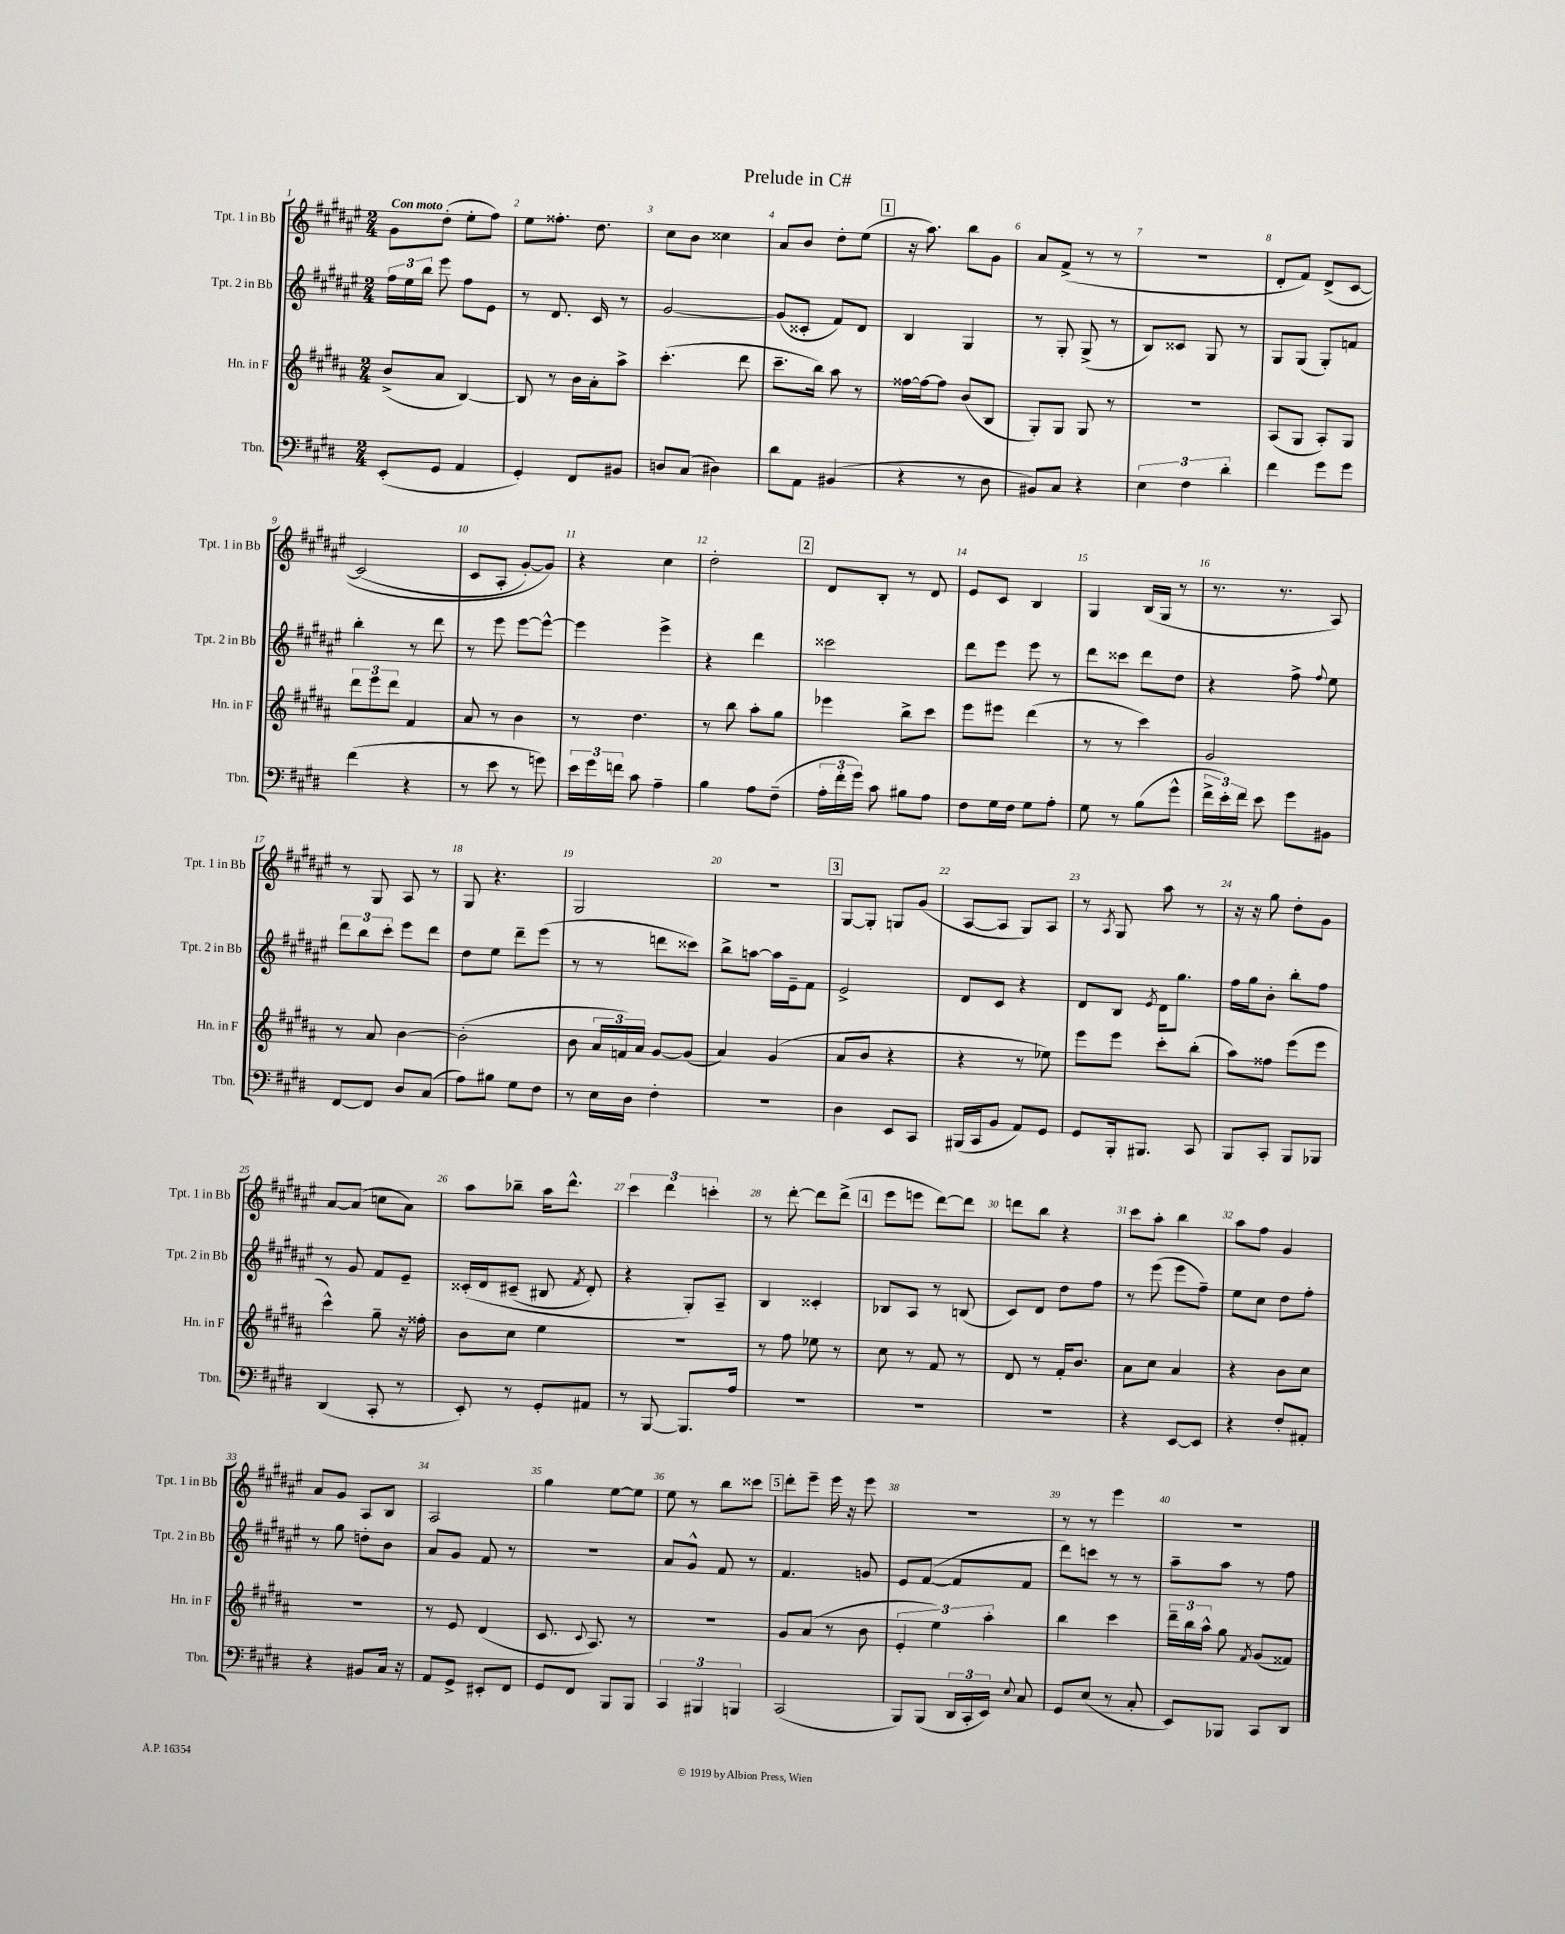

**kern	**kern	**kern	**kern
*part4	*part3	*part2	*part1
*staff4	*staff3	*staff2	*staff1
*I"Tbn.	*I"Hn. in F	*I"Tpt. 2 in Bb	*I"Tpt. 1 in Bb
*I'Tbn.	*I'Hn. in F	*I'Tpt. 2 in Bb	*I'Tpt. 1 in Bb
*clefF4	*clefG2	*clefG2	*clefG2
*k[f#c#g#d#]	*k[f#c#g#d#a#]	*k[f#c#g#d#a#e#]	*k[f#c#g#d#a#e#]
*M2/4	*M2/4	*M2/4	*M2/4
=1	=1	=1	=1
!	!	!	!LO:TX:a:B:t=Con moto
(8EE'/L	(8b^/L	24ff#\LL	8g#\L
.	.	24ee#\	.
.	.	24bb\JJ	.
8GG#/J	8a#/J	8eee#\	(8dd#'\J
4AA/	[4B/)	8ff#\L	8ee#'\L
.	.	8e#\J	8ff#\J)
=2	=2	=2	=2
4GG#'/)	8B/]	8r	8ee#\L
.	8r	8.d#/	8.ff##X'\J
8FF#/L	16b\LL	.	.
.	16a#'\J	16c#/	8.dd#\
8BB#X/J	8aa#^\J	8r	.
=3	=3	=3	=3
8Dn/L	(4.ccc#'\	[2g#/	8cc#\L
(8C#/J	.	.	8b\J
4D#X\)	.	.	4cc##X\
.	8ddd#\	.	.
=4	=4	=4	=4
8d#\L	8.ccc#~\L	(8g#/L]	8a#/L
8AA\J	.	8c##X'/J	8b/J
.	16bb\Jk)	.	.
(4BB#X/	8aa#\	8f#/L)	8dd#'\L
.	8r	8d#/J	(8ee#\J
!!LO:REH:place=s1:t=1
=5	=5	=5	=5
4r	[16ff##X\LL	4B/	16r
.	16ff##\J_	.	8.aa#\)
.	8ff##\J]	.	.
8r	(8b/L	4G#/	8bb\L
8D#\	8B/J	.	8g#\J
=6	=6	=6	=6
8BB#X/L)	8G#'/L)	8r	8a#/L
8C#/J	8G#/J	8G#'/	(8f#^/J
4r	8G#/	(8G#^/	8r
.	8r	8r	8r
=7	=7	=7	=7
6E\	2r	8B/L)	2r
.	.	8c##X/J	.
6F#\	.	.	.
.	.	8G#/	.
6d#'\	.	.	.
.	.	8r	.
=8	=8	=8	=8
4f#\	(8A#/L	8G#/L	8d#'/L
.	8G#/J	(8G#/J	8f#/J)
8g#\L	8A#'/L)	8G#'/L)	(8d#^/L
8g#\J	8G#/J	8fn/J	[8c#/J
!!LO:LB:g=z
=9	=9	=9	=9
(4f#\	12ddd#\L	4bb'\	(2c#/]
.	12eee\	.	.
.	12ddd#\J	.	.
4r	4f#/	8r	.
.	.	8ddd#\	.
=10	=10	=10	=10
8r	8a#/	8r	8c#/L
8e\	8r	8eee#\	8A#'/J
8r	4b\	[8eee#\L	[8g#'/L)
8gn\)	.	8eee#^^\J_	8g#/J])
=11	=11	=11	=11
24e\LL	8r	4eee#\]	4r
24g#\	.	.	.
24fn\JJ	.	.	.
8c#\	4.dd#\	.	.
4A~\	.	4eee#^\	4cc#\
=12	=12	=12	=12
4B\	8r	4r	2dd#'\
.	8bb\	.	.
8A\L	8aa#'\L	4ddd#\	.
(8F#~\J	8gg#\J	.	.
!!LO:REH:place=s1:t=2
=13	=13	=13	=13
24A'\LL	4eee-X\	2ccc##X\	8d#/L
24f#'\	.	.	.
24g#\JJ)	.	.	.
8c#\	.	.	8B'/J
8B#X\L	8bb^\L	.	8r
8A\J	8ccc#\J	.	8d#/
=14	=14	=14	=14
8F#\L	8eee\L	8ddd#\L	8e#/L
16G#\L	8eee#X\J	8eee#\J	8c#/J
16F#\JJ	.	.	.
8G#\L	(4ddd#\	8eee#\	4B/
8A'\J	.	8r	.
=15	=15	=15	=15
8G#\	8r	8ddd#\L	4G#/
8r	8r	8ccc##X\J	.
(8B\L	4ccc#\)	8ddd#\L	(16B/LL
.	.	.	16G#/JJ
8g#^^\J	.	8dd#\J	8r
=16	=16	=16	=16
24f#^\LL	2g#/	4r	8.r
24e'\)	.	.	.
24f#\JJ	.	.	.
8e\	.	.	.
.	.	.	8.r
8g#\L	.	8ff#^\	.
.	.	8qqff#/	.
8BB#X\J	.	8ee#\	8A#/)
!!LO:LB:g=z
=17	=17	=17	=17
[8FF#/L	8r	12ddd#\L	8r
.	.	12bb\	.
8FF#/J]	8a#/	.	8G#/
.	.	12ccc#'\J	.
8D#/L	[4b\	8eee#\L	8A#/
(8C#/J	.	8ddd#\J	8r
=18	=18	=18	=18
8A\L)	(2b'\]	8dd#\L	8G#/
8B#X\J	.	8ee#\J	4.r
8G#\L	.	8ddd#~\L	.
8F#\J	.	(8eee#\J	.
=19	=19	=19	=19
8r	8b\	8r	2G#/
16E\LL	24a#/LL	8r	.
.	24fn/)	.	.
16D#\JJ	.	.	.
.	24a#/JJ	.	.
4F#'\	[8g#/L	8dddn\L	.
.	(8g#/J]	8ccc##X\J)	.
=20	=20	=20	=20
2r	4a#/)	8bb^\L	2r
.	.	[8aan\J	.
.	(4g#/	16aa\LL]	.
.	.	16e#~\J	.
.	.	8f#\J	.
!!LO:REH:place=s1:t=3
=21	=21	=21	=21
4D#\	8a#/L	2e#^/	[8G#/L
.	8b/J	.	8G#'/J]
8EE/L	4r	.	8Gn/L
8CC#/J	.	.	(8g#/J
=22	=22	=22	=22
(16BBB#X/LL	4r	8d#/L	[8A#/L
16CC#/J	.	.	.
8BB/J	.	8c#/J	8A#/J]
8AA/L)	8r	4r	8G#/L)
8GG#/J	8ee-X\)	.	8A#/J
=23	=23	=23	=23
8GG#/L	8eee\L	8d#/L	8r
.	.	.	8qA#/
16BBB'/k	8eee\J	8B/J	8G#/
8.BBB#X/J	.	.	.
.	.	8qe#/	.
.	8ccc#'\L	16d#\KL	8aa#\
.	.	8.gg#\J	.
8CC#/	(8bb'\J	.	8r
=24	=24	=24	=24
8BBB/L	8aa#\L)	16ff#\LL	16r
.	.	16gg#\J	16r
8CC#'/J	8ff##X\J	8b'\J	8gg#\
8BBB/L	(8eee\L	8bb'\L	8dd#'\L
8BBB-X/J	8eee\J	8ff#\J	8g#\J
!!LO:LB:g=z
=25	=25	=25	=25
(4DD#/	4ccc#^^\)	8r	[8a#/L
.	.	8g#/	(8a#/J]
8CC#'/	8gg#~\	8f#/L	8ccn\L
8r	16r	8e#~/J	8a#\J)
.	16ff##X'\	.	.
=26	=26	=26	=26
8EE'/)	8b\L	(16c##X'/LL	8aa#\L
.	.	16d#/J	.
8r	8cc#\J	(8c#X~/J	8bb-X~\J
8GG#'/L	4ee\	8B#X/	16aa#\KL
.	.	.	8.ddd#^^\J
.	.	8qf#/	.
8AA#X/J	.	8d#'/)	.
=27	=27	=27	=27
8r	2r	4r	6ccc#\
[8BBB/	.	.	.
.	.	.	6ddd#\
8.BBB/L]	.	8G#'/L)	.
.	.	.	6cccn'\
.	.	8A#~/J	.
16A/Jk	.	.	.
=28	=28	=28	=28
2r	8r	4B/	8r
.	8ff#\	.	[8ddd#'\
.	8ee-X\	4c##X'/	8ddd#\L]
.	8r	.	(8ddd#^\J
!!LO:REH:place=s1:t=4
=29	=29	=29	=29
2r	8cc#\	8B-X/L	8eee#\L
.	8r	8A#/J	8eeen\J
.	8f#/	8r	[8ddd#\L)
.	8r	(8Bn/	8ddd#\J]
=30	=30	=30	=30
2r	8d#/	8c#/L)	8dddn\L
.	8r	8d#/J	8bb\J
.	16f#'/KL	8dd#\L	4r
.	8.b/J	.	.
.	.	8ff#\J	.
=31	=31	=31	=31
4r	8a#\L	8r	8ccc#\L
.	8cc#\J	(8eee#\	8aa#'\J
[8EE/L	4a#/	8eee#\L	4bb\
8EE/J]	.	8ff#~\J)	.
=32	=32	=32	=32
4r	4r	8ee#\L	8aa#\L
.	.	8cc#\J	8ff#\J
8F#'/L	8b\L	8dd#\L	4g#/
8AA#X'/J	8cc#\J	8ff#'\J	.
!!LO:LB:g=z
=33	=33	=33	=33
4r	2r	8r	8a#/L
.	.	8gg#\	8g#/J
8BB#X/L	.	8ddn'\L	8A#/L
16C#/Jk	.	8b\J	8B/J
16r	.	.	.
=34	=34	=34	=34
8AA/L	8r	8a#/L	2A#/
8GG#^/J	8e/	8g#/J	.
8EE#X'/L	(4d#/	8f#/	.
8FF#/J	.	8r	.
=35	=35	=35	=35
8GG#/L	8.c#/	2r	4gg#\
8FF#/J	.	.	.
.	8qqc#/	.	.
.	8.A#/)	.	.
8BBB/L	.	.	[8ee#\L
8BBB/J	8r	.	8ee#\J]
=36	=36	=36	=36
6CC#/	2r	8a#/L	8ee#\
.	.	8g#^^/J	8r
6BBB#X/	.	.	.
.	.	8f#/	8bb\L
6BBBn/	.	.	.
.	.	8r	8ccc##X\J
!!LO:REH:place=s1:t=5
=37	=37	=37	=37
(2CC#/	8g#/L	4.f#/	8ddd#'\L
.	(8a#/J	.	8eee#~\J
.	8r	.	16eee#\
.	.	.	16r
.	8b\	8gn/	8eee#\
=38	=38	=38	=38
8BBB/L)	6e'/	8e#/L	2r
(8BBB/J	.	([8f#/J	.
.	6ee\)	.	.
24DD#/LL	.	8f#/L]	.
24CC#'/	.	.	.
24EE/JJ)	6aa#'\	.	.
8qqE/	.	.	.
8C#/	.	8f#/J	.
=39	=39	=39	=39
8GG#/L	4bb\	8ddd#\L)	8r
(8E/J	.	8cccn\J	8r
8r	4ccc#\	8r	4eee#\
8C#'/	.	8r	.
=40	=40	=40	=40
8EE/L)	24ddd#~\LL	8aa#~\L	2r
.	24bb\	.	.
.	24aa#^^\JJ	.	.
8BBB-X/J	8gg#\	8aa#\J	.
.	8qf#/	.	.
8CC#/L	(8g#/L	8r	.
8DD#/J	8f##X/J)	8ff#\	.
==	==	==	==
*-	*-	*-	*-
